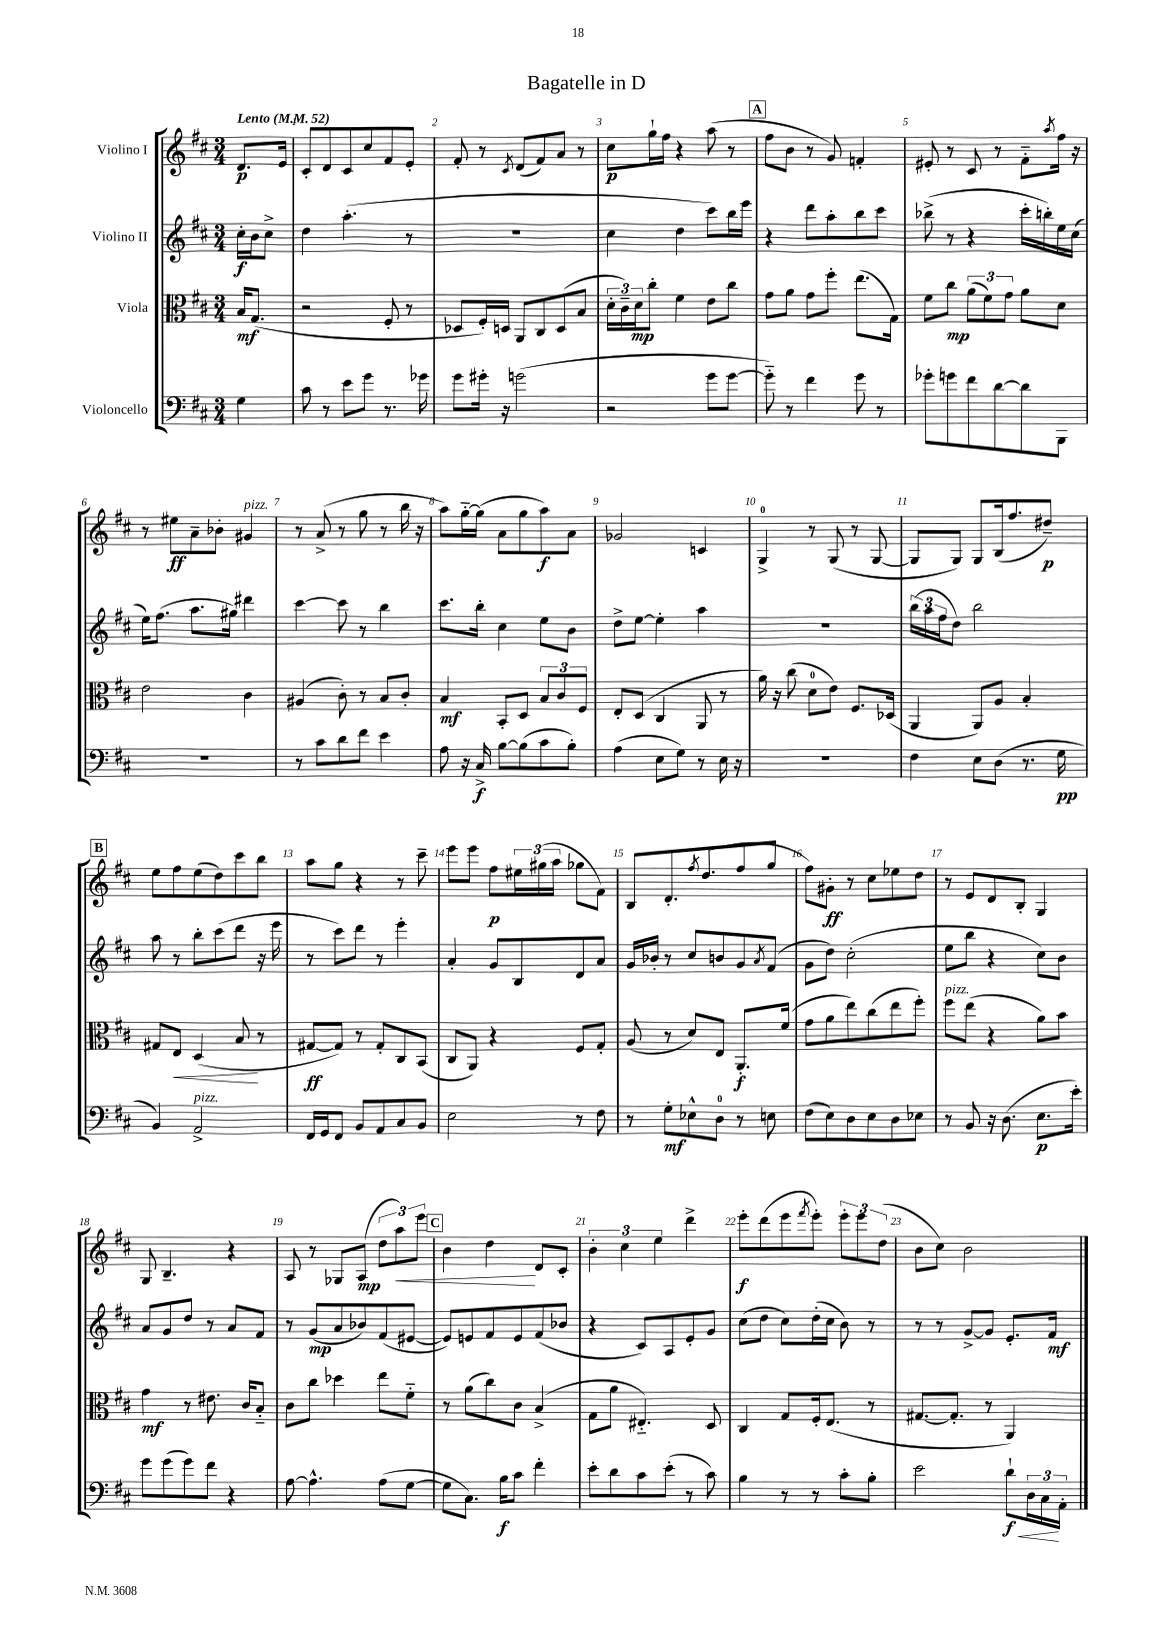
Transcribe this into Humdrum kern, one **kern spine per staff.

**kern	**kern	**kern	**kern
*staff4	*staff3	*staff2	*staff1
*clefF4	*clefC3	*clefG2	*clefG2
*k[f#c#]	*k[f#c#]	*k[f#c#]	*k[f#c#]
*M3/4	*M3/4	*M3/4	*M3/4
*MM52	*MM52	*MM52	*MM52
4G\	16B/LK	16cc#'\LL	8.d/L
.	(8.G/J	16b\J	.
.	.	8cc#^\J	.
.	.	.	16e/Jk
=	=	=	=
8c#\	2r	4dd\	8c#'/L
8r	.	.	8d/
8e\L	.	(4.aa'\	8c#/
8g\J	.	.	8cc#/
8.r	8F#'/	.	8f#/
.	8r	8r	8e'/J
16g-\	.	.	.
=	=	=	=
8g\L	8D-/L	2.r	8f#'/
16g#'\Jk	16F#'/L)	.	8r
16r	16D/JJ	.	.
.	.	.	8qc#/
(2g\	8AA/L	.	(8d/L
.	8C#/	.	8f#/)
.	(8D/	.	8a/J
.	8B/J	.	8r
=	=	=	=
2r	24d'\LL	4cc#\	8cc#\L
.	24c#~\)	.	.
.	24d\J	.	.
.	8cc#'\J	.	16gg`\L
.	.	.	16ff#\JJ
.	4f#\	4dd\	4r
8g\L	8e\L	8ccc#\L)	(8aa\
[8g\J	8cc#\J	16bb\L	8r
.	.	16eee\JJ	.
=	=	=	=
8g'~\])	8g\L	4r	8ff#\L
8r	8a\J	.	8b\J
4f#\	8g\L	8ddd\L	8r
.	8ff#'\J	8aa'\	8g/)
8g\	(8.ee\L	8bb\	4f'/
8r	.	8ccc#\J	.
.	16G\Jk)	.	.
=	=	=	=
8g-'\L	8f#\L	(8bb-^\	8e#'/
8g\	8cc#\J	8r	8r
8f#\	(12a\L	4r	8c#/
.	12f#\)	.	.
[8d\	.	.	8r
.	12g\J	.	.
8d\]	8a\L	16ccc#'\LL	8f#'~\L
.	.	16bb'\)	.
.	.	.	8qaa/
8BBB\J	8d\J	16ee\	16ff#\Jk
.	.	(16cc#\JJ	16r
=	=	=	=
2.r	2e\	16ee\LK)	8r
.	.	(8.ff#\J	.
.	.	.	8ee#\L
.	.	8.aa\L	8a~\
.	.	.	8b-'\J
.	.	16gg#\Jk)	.
.	4c#\	4ddd#\	4g#/
=	=	=	=
8r	(4A#/	[4ccc#\	8r
8c#\L	.	.	(8a^/
8d\	8c#'\)	8ccc#\]	8r
8f#\J	8r	8r	8gg\
4e\	8B/L	4bb\	8r
.	8c#'/J	.	16bb\
.	.	.	16r
=	=	=	=
8A\	4B/	8.ccc#\L	8aa\L)
16r	.	.	[16gg'~\L
16C#^/	.	16bb'\Jk	(16gg\]JJ
[8B\L	8BB'/L	4cc#\	8a\L
(8B\]	8D/J	.	8gg\
8c#\	12B/L	8ee\L	8aa\)
.	12c#/	.	.
8B'\J)	.	8b\J	8a\J
.	12F#/J	.	.
=	=	=	=
(4A\	8E'/L	8dd^\L	2g-/
.	(8D/J	[8ee\J	.
8E\L	4C#/	4ee'\]	.
8G\J)	.	.	.
8r	8AA/	4aa\	4c/
16E\	8r	.	.
16r	.	.	.
=	=	=	=
2.r	16a\)	2.r	4G^/
.	16r	.	.
.	(8cc#\	.	.
.	8d\L	.	8r
.	8e\J)	.	(8G/
.	8.F#/L	.	8r
.	.	.	[8G/
.	(16D-/Jk	.	.
=	=	=	=
4F#\	4AA/	(24bb\LL	8G/]L
.	.	24aa\	.
.	.	24ff#\J	.
.	.	8dd\J)	8G/J)
8E\L	8AA/L)	2bb\	8G/L
(8D\J	8A/J	.	(16B/k
.	.	.	8.ff#/
8.r	4B'/	.	.
.	.	.	8dd#~/J)
16G\	.	.	.
=	=	=	=
4BB/)	8G#/L	8aa\	8ee\L
.	8E/J	8r	8ff#\
2AA^/	(4D/	8bb'\L	(8ee\
.	.	(8ccc#\	8dd\)
.	8B/	8ddd\J	8ccc#\
.	8r	16r	8bb\J
.	.	16eee\	.
=	=	=	=
16FF#/LL	[8G#/L	8r	8aa\L
16GG/J	.	.	.
8FF#/J	8G#/]J)	8ccc#\L)	8gg\J
8BB/L	8r	8ddd\J	4r
8AA/	8G#'/L	8r	.
8C#/	8C#/	4eee'\	8r
8BB/J	(8BB/J	.	8ccc#~\
=	=	=	=
2E\	8C#/L	4a'/	8eee\L
.	8AA/J)	.	8eee\J
.	4r	8g/L	8ff#\L
.	.	8B/	24ee#\L
.	.	.	(24gg#\
.	.	.	24aa\JJ
8r	8F#/L	8d/	8gg-\L
8F#\	8G'/J	8a/J	8f#\J)
=	=	=	=
8r	(8A/	16g/LL	8B/L
.	.	16b-'/JJ	.
8G'\L	8r	8r	8.d'/
8E-^^\	8d/L)	8cc#/L	.
.	.	.	8qff#/
.	.	.	(8.dd/
8D\J	8E/J	8b/	.
8r	8.AA'/L	8g/	8ff#/
.	.	8qa/	.
8E\	.	(8f#/J	8gg/J
.	(16f#/Jk	.	.
=	=	=	=
(8F#\L	8g\L	8g\L	8ff#\L)
8E\)	8a\	8dd\J)	8g#'\J
8D\	8ee\)	(2cc#'\	8r
8E\	(8cc#\	.	8cc#\L
8D\	8ee\	.	8ee-\
8E-\J	8ff#'\J)	.	8dd\J
=	=	=	=
8r	8ff#\L	8ee\L	8r
8BB/	(8ee\J	8bb\J	8e/L
16r	4r	4r	8d/
(8.D\	.	.	.
.	.	.	8B'/J
8.E\L	8a\L)	8cc#\L)	4G/
.	8b\J	8b\J	.
16e'\Jk)	.	.	.
=	=	=	=
8g\L	4g\	8a/L	8G/
(8g\	.	8g/	4.B~/
8g\)	8r	8dd/J	.
8f#\J	8.e#\	8r	.
4r	.	8a/L	4r
.	16c#/LK	.	.
.	8B'~/J	8f#/J	.
=	=	=	=
[8A\	8c#\L	8r	8A/
4.A^^\]	8cc#\J	(8g/L	8r
.	4dd-\	8a/	8G-/L
.	.	8b-/)	(8A/J
(8A\L	8ee\L	(8f#/	12dd\L
.	.	.	12aa\)
[8G\J	8f#'~\J	[8e#/J	.
.	.	.	12eee\J
=	=	=	=
8G\]L	8r	8e#/]L)	4b\
8.C#\J)	(8a\L	8e/	.
.	8cc#\)	8f#/	4dd\
16B\LK	.	.	.
8c#\J	8c#\J	8e/	.
4f#'\	(4B^/	(8f#/	8d/L
.	.	8b-/J	8c#'/J
=	=	=	=
8e'\L	8G\L	4r	6b'\
8d\	8a\J	.	.
.	.	.	6cc#\
8c#\	4.E#'~/)	8c#/L)	.
.	.	.	6ee\
(8e'\J	.	8A/	.
8r	.	8e'/	4ddd^\
8c#\)	8D/	8g/J	.
=	=	=	=
4B\	4C#/	(8cc#\L	8eee'\L
.	.	8dd\J	(8ddd\
8r	8G/L	8cc#\L)	8eee\
.	.	.	8qfff#/
8r	16F#'/k	(16dd'\L	8eee'\J)
.	(8.E/J	16cc#\JJ	.
8c#'\L	.	8b\)	12eee'\L
.	.	.	12eee\
8B'\J	8r	8r	.
.	.	.	(12dd\J
=	=	=	=
2e\	[8.G#/L	8r	8b\L
.	.	8r	8cc#\J)
.	8.G#'/]J	.	.
.	.	[8g^/L	2b\
.	8r	8g/]J	.
8d`\L	4AA/)	8.e'/L	.
24D\L	.	.	.
24C#\	.	.	.
.	.	16f#/Jk	.
24AA'\JJ	.	.	.
==	==	==	==
*-	*-	*-	*-
